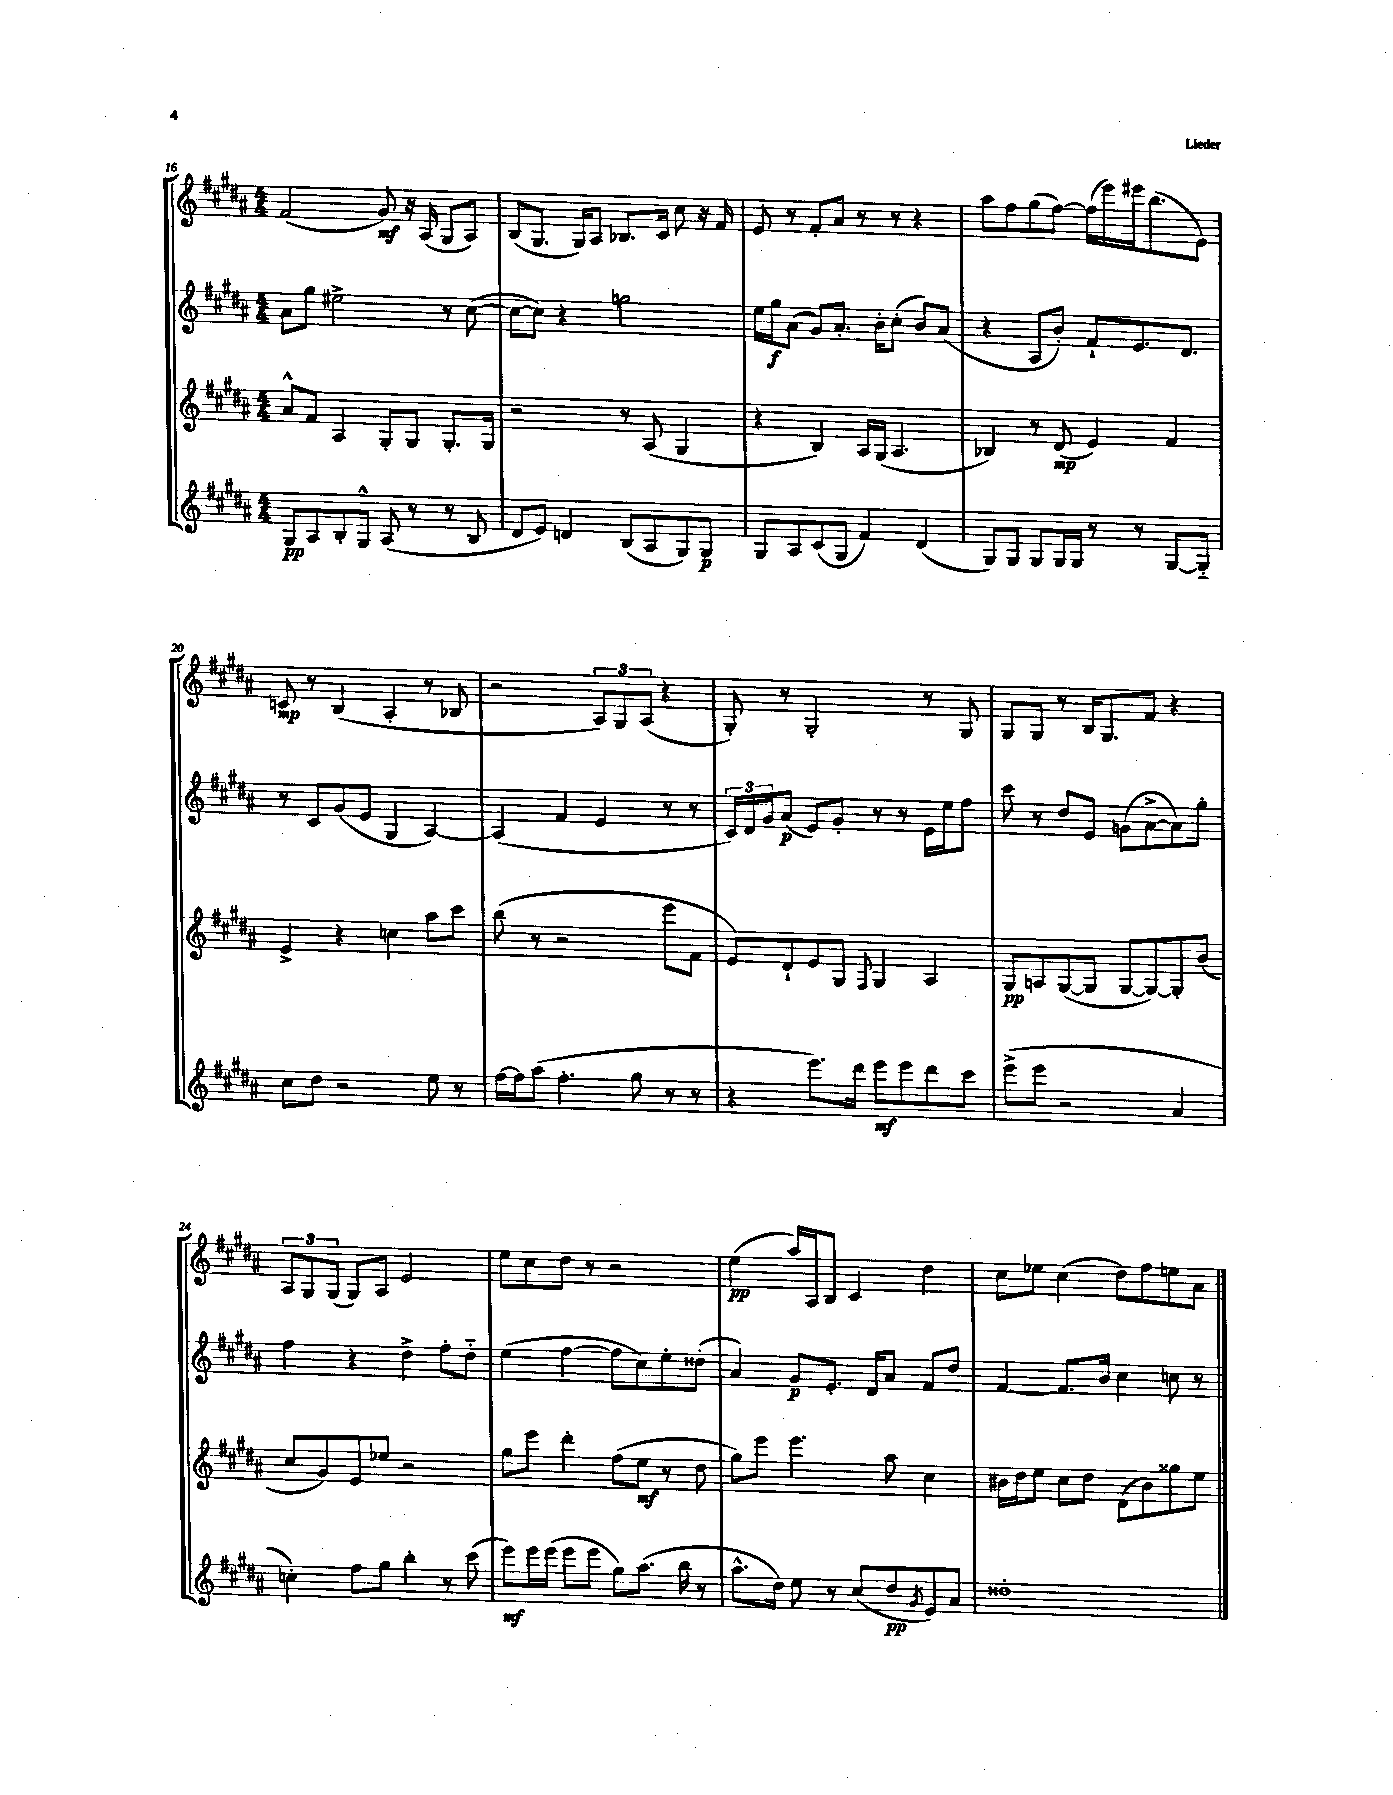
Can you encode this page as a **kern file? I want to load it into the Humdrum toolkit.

**kern	**dynam	**kern	**dynam	**kern	**dynam	**kern	**dynam
*part4	*part4	*part3	*part3	*part2	*part2	*part1	*part1
*staff4	*staff4	*staff3	*staff3	*staff2	*staff2	*staff1	*staff1
*clefG2	*	*clefG2	*	*clefG2	*	*clefG2	*
*k[f#c#g#d#a#]	*	*k[f#c#g#d#a#]	*	*k[f#c#g#d#a#]	*	*k[f#c#g#d#a#]	*
*M4/4	*	*M4/4	*	*M4/4	*	*M4/4	*
=16	=16	=16	=16	=16	=16	=16	=16
8G#/L	pp	8a#^^/L	.	8a#\L	.	(2f#/	.
8A#/	.	8f#/J	.	8gg#\J	.	.	.
8B'/	.	4A#/	.	2ee#X^\	.	.	.
8G#^^/J	.	.	.	.	.	.	.
(8A#/	.	8G#'/L	.	.	.	8g#/)	mf
8r	.	8G#/J	.	.	.	16r	.
.	.	.	.	.	.	(16A#/	.
8r	.	8.G#'/L	.	8r	.	8G#/L	.
8B/	.	.	.	([8cc#\	.	8A#/J)	.
.	.	16G#/Jk	.	.	.	.	.
=17	=17	=17	=17	=17	=17	=17	=17
8d#/L	.	2r	.	8cc#\L_	.	(8B/L	.
8e/J)	.	.	.	8cc#\J])	.	8.G#/J	.
4dn/	.	.	.	4r	.	.	.
.	.	.	.	.	.	16G#/KL)	.
.	.	.	.	.	.	8A#/J	.
(8B/L	.	8r	.	2ggn\	.	8.B-X/L	.
8A#/	.	(8A#/	.	.	.	.	.
.	.	.	.	.	.	16c#/Jk	.
8G#/)	.	4G#/	.	.	.	8cc#\	.
8G#/J	p	.	.	.	.	16r	.
.	.	.	.	.	.	16f#/	.
=18	=18	=18	=18	=18	=18	=18	=18
8G#/L	.	4r	.	16ee\LL	.	8e/	.
.	.	.	.	16gg#\J	f	.	.
8A#/	.	.	.	(8a#\J	.	8r	.
(8c#/	.	4B/)	.	8g#/L)	.	8f#'/L	.
8G#/J	.	.	.	8.a#'/J	.	8a#/J	.
4f#/)	.	16A#/LL	.	.	.	8r	.
.	.	(16G#/JJ	.	16b'\KL	.	.	.
.	.	4.A#/	.	(8cc#'\J	.	8r	.
(4d#/	.	.	.	8b/L)	.	4r	.
.	.	.	.	(8a#/J	.	.	.
=19	=19	=19	=19	=19	=19	=19	=19
8G#/L)	.	4B-X/)	.	4r	.	8aa#\L	.
8G#/J	.	.	.	.	.	8ff#\	.
8G#/L	.	8r	.	8A#/L	.	(8gg#\	.
16G#/L	.	(8d#/	mp	8b'/J)	.	[8ff#\J)	.
16G#/JJ	.	.	.	.	.	.	.
8r	.	4e/)	.	8f#`/L	.	(16ff#\LL]	.
.	.	.	.	.	.	16eee\)	.
8r	.	.	.	8.e/	.	16eee#X\J	.
.	.	.	.	.	.	(8.bb\	.
[8G#/L	.	4f#/	.	.	.	.	.
.	.	.	.	8.d#/J	.	.	.
8G#/J]	.	.	.	.	.	8e\J)	.
!!LO:LB:g=z
=20	=20	=20	=20	=20	=20	=20	=20
8cc#\L	.	4e^/	.	8r	.	8cn/	mp
8dd#\J	.	.	.	8c#/L	.	8r	.
2r	.	4r	.	(8g#/	.	(4B/	.
.	.	.	.	8e/J	.	.	.
.	.	4ccn\	.	4G#/	.	4A#'/	.
8ee\	.	8aa#\L	.	[4A#/)	.	8r	.
8r	.	8ccc#\J	.	.	.	8B-X/	.
=21	=21	=21	=21	=21	=21	=21	=21
[16ff#\LL	.	(8bb\	.	(4A#/]	.	2r	.
16ff#\J]	.	.	.	.	.	.	.
(8aa#\J	.	8r	.	.	.	.	.
4.ff#'\	.	2r	.	4f#/	.	.	.
.	.	.	.	4e/	.	12A#/L)	.
.	.	.	.	.	.	12G#/	.
8gg#\	.	.	.	.	.	.	.
.	.	.	.	.	.	(12A#/J	.
8r	.	8eee\L	.	8r	.	4r	.
8r	.	8f#\J	.	8r	.	.	.
=22	=22	=22	=22	=22	=22	=22	=22
4r	.	8e/L)	.	24c#/LL)	.	8G#'/)	.
.	.	.	.	24d#/	.	.	.
.	.	.	.	24g#/J	.	.	.
.	.	8d#`/	.	(8a#/J	p	8r	.
8.eee\L)	.	8e/	.	8e/L)	.	2G#'/	.
.	.	8G#/J	.	8g#'/J	.	.	.
16ddd#\Jk	.	.	.	.	.	.	.
.	.	8qqF#/	.	.	.	.	.
8eee\L	mf	4G#/	.	8r	.	.	.
8eee\	.	.	.	8r	.	.	.
8ddd#\	.	4A#/	.	16e\LL	.	8r	.
.	.	.	.	16ee\J	.	.	.
8ccc#\J	.	.	.	8ff#\J	.	8G#/	.
=23	=23	=23	=23	=23	=23	=23	=23
(8eee^\L	.	8G#/L	pp	8ccc#\	.	8G#/L	.
8eee\J	.	8An/	.	8r	.	8G#/J	.
2r	.	([8G#/	.	8dd#/L	.	8r	.
.	.	8G#/J]	.	8e/J	.	16B/KL	.
.	.	.	.	.	.	8.G#/	.
.	.	[8G#/L	.	(8gn\L	.	.	.
.	.	8G#/_)	.	[8a#^\	.	8f#/J	.
4a#/	.	8G#'/]	.	8a#\])	.	4r	.
.	.	(8b/J	.	8gg#'\J	.	.	.
!!LO:LB:g=z
=24	=24	=24	=24	=24	=24	=24	=24
4ccn'\)	.	8cc#/L	.	4ff#\	.	12A#/L	.
.	.	.	.	.	.	12G#/	.
.	.	8g#/)	.	.	.	.	.
.	.	.	.	.	.	(12G#/J	.
8ff#\L	.	8e/	.	4r	.	8G#/L)	.
8gg#\J	.	8ee-X/J	.	.	.	8A#/J	.
4bb'\	.	2r	.	4dd#^\	.	2e/	.
8r	.	.	.	8ff#'\L	.	.	.
(8ccc#\	.	.	.	8dd#\J	.	.	.
=25	=25	=25	=25	=25	=25	=25	=25
8eee\L)	mf	8gg#\L	.	(4ee\	.	8ee\L	.
16eee\L	.	8eee\J	.	.	.	8cc#\	.
(16eee\JJ	.	.	.	.	.	.	.
8eee\L	.	4ddd#'\	.	[4ff#\	.	8dd#\J	.
8eee\J	.	.	.	.	.	8r	.
8gg#\L)	.	(8ff#\L	.	8ff#\L]	.	2r	.
(8.aa#\J	.	8ee\J	mf	8cc#\)	.	.	.
.	.	8r	.	8ee'\	.	.	.
16bb\	.	.	.	.	.	.	.
8r	.	8dd#\	.	(8dd##X'\J	.	.	.
=26	=26	=26	=26	=26	=26	=26	=26
8.aa#^^\L	.	8gg#\L)	.	4a#/)	.	(4ee\	pp
.	.	8eee\J	.	.	.	.	.
16dd#\Jk)	.	.	.	.	.	.	.
8ee\	.	4.eee\	.	8g#/L	p	16aa#/LL)	.
.	.	.	.	.	.	16A#/J	.
8r	.	.	.	8.e'/J	.	8B/J	.
(8cc#/L	.	.	.	.	.	4c#/	.
.	.	.	.	16d#/KL	.	.	.
8dd#/	pp	8aa#\	.	8a#/J	.	.	.
8qg#/	.	.	.	.	.	.	.
8e/)	.	4cc#\	.	8f#/L	.	4dd#\	.
8a#/J	.	.	.	8dd#/J	.	.	.
=27	=27	=27	=27	=27	=27	=27	=27
1dd##X'	.	16b#X\LL	.	[4f#/	.	8cc#\L	.
.	.	16dd#\J	.	.	.	.	.
.	.	8ee\J	.	.	.	8ee-X\J	.
.	.	8cc#\L	.	8.f#/L]	.	(4cc#\	.
.	.	8dd#\J	.	.	.	.	.
.	.	.	.	16b/Jk	.	.	.
.	.	(8d#\L	.	4cc#\	.	8dd#\L)	.
.	.	8b#\)	.	.	.	8ff#\	.
.	.	8gg##X\	.	8ccn\	.	8een\	.
.	.	8ee\J	.	8r	.	8a#\J	.
==	==	==	==	==	==	==	==
*-	*-	*-	*-	*-	*-	*-	*-
